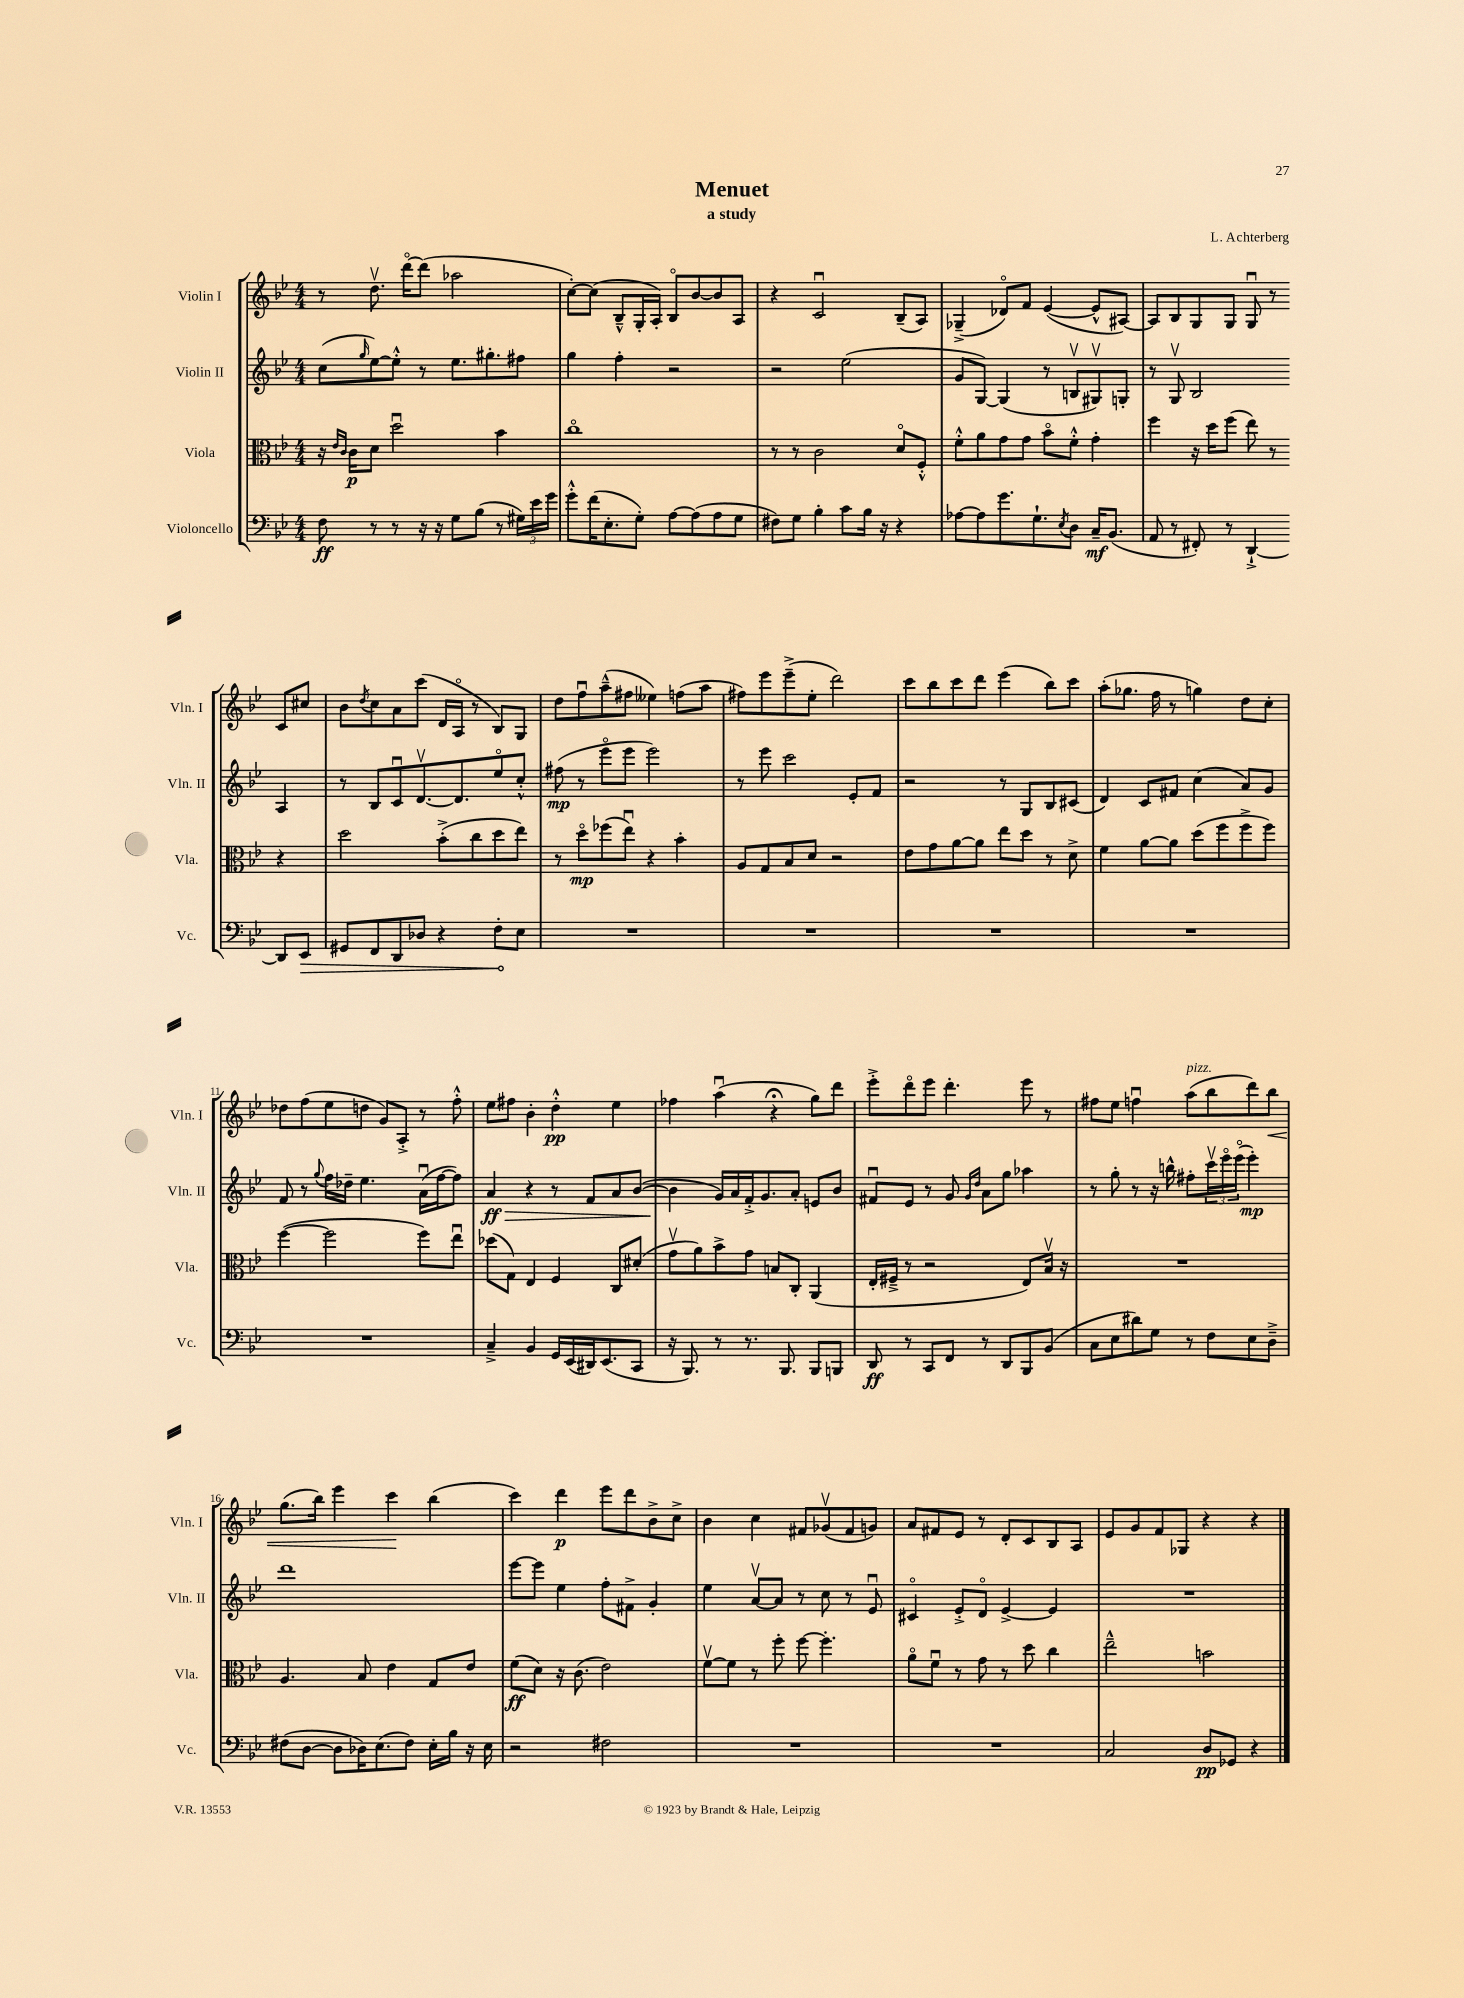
\header { title = "Menuet" composer = "L. Achterberg" subtitle = "a study" }
<<
\new StaffGroup <<
\new Staff = "s0" \with { instrumentName = "Violin I" shortInstrumentName = "Vln. I" } {
    \clef treble \key bes \major \numericTimeSignature \time 4/4
    r8 d''8.\upbow d'''16~\flageolet d'''8( aes''2 |
    c''8~-.) c''8( bes8---^ g16-. a16-.) bes8\flageolet bes'8~ bes'8 a8 |
    r4 c'2\downbow bes8--( a8) |
    ges4--->( des'8\flageolet) f'8 ees'4~( ees'8-^ ais8~) |
    ais8 bes8 g8 g8 g8\downbow r8 c'8 cis''8 |
    bes'8 \acciaccatura { d''8 } c''8 a'8 c'''8( d'16 a16\flageolet r8 bes8) g8 |
    d''8 f''8\downbow a''8---^( fis''8 eeses''4) f''8( a''8 |
    fis''8) ees'''8 ees'''8--->( ees''8-. d'''2) |
    c'''8 bes''8 c'''8 d'''8 ees'''4( bes''8) c'''8 |
    a''8-.( ges''8. f''16 r8 g''4) d''8 c''8-. |
    des''8 f''8( ees''8 d''8 g'8) a8-.-> r8 f''8-.-^ |
    ees''8 fis''8 bes'4-. d''4-.-^\pp ees''4 |
    fes''4 a''4\downbow( r4\fermata g''8) d'''8 |
    ees'''8-.-> d'''8\flageolet ees'''8 d'''4.-. ees'''8 r8 |
    fis''8 ees''8 f''4\downbow a''8^\markup { \italic "pizz." }( bes''8 d'''8) bes''8\< |
    g''8.( bes''16) ees'''4 c'''4\! bes''4( |
    c'''4) d'''4\p ees'''8 d'''8 bes'8-> c''8-> |
    bes'4 c''4 fis'8 ges'8\upbow( fis'8 g'8) |
    a'8 fis'8 ees'8 r8 d'8-. c'8 bes8 a8 |
    ees'8 g'8 f'8 ges8 r4 r4 \bar "|." |
}
\new Staff = "s1" \with { instrumentName = "Violin II" shortInstrumentName = "Vln. II" } {
    \clef treble \key bes \major \numericTimeSignature \time 4/4
    c''8( \grace { g''16 } ees''8~) ees''8-.-^ r8 ees''8. gis''8.-. fis''8 |
    g''4 f''4-. r2 |
    r2 ees''2( |
    g'8 g8~) g4( r8 b8\upbow gis8\upbow) g8-. |
    r8 g8\upbow bes2 a4 |
    r8 bes8 c'8\downbow d'8.~\upbow d'8. ees''8\flageolet c''8-.-^ |
    fis''8\mp( r8 ees'''8\flageolet ees'''8 ees'''2) |
    r8 ees'''8 c'''2 ees'8-. f'8 |
    r2 r8 g8 bes8 cis'8( |
    d'4) c'8 fis'8 c''4( a'8) g'8 |
    f'8 r8 \appoggiatura { g''8 } f''16 des''16-- ees''4. a'16\downbow( f''16~ f''8) |
    a'4\ff\> r4 r8 f'8 a'8 bes'8~( |
    bes'4\! g'16) a'16 f'16-.-> g'8. a'8-. e'8 bes'8 |
    fis'8\downbow ees'8 r8 g'8 \grace { g'16 d''16 } a'8 g''8 aes''4 |
    r8 g''8-. r8 r16 b''16-^ fis''8-. \tuplet 3/2 { c'''16\upbow ees'''16\flageolet ees'''16\flageolet( } ees'''4-.\mp) |
    d'''1 |
    ees'''8~ ees'''8 ees''4 f''8-. fis'8-> g'4-. |
    ees''4 a'8~\upbow a'8 r8 c''8 r8 ees'8\downbow |
    cis'4\flageolet ees'8-.-> d'8\flageolet ees'4~-> ees'4 |
    R1 \bar "|." |
}
\new Staff = "s2" \with { instrumentName = "Viola" shortInstrumentName = "Vla." } {
    \clef alto \key bes \major \numericTimeSignature \time 4/4
    r16 \grace { ees'16 c'16 } c'16\p d'8 d''2\downbow bes'4 |
    c''1\flageolet |
    r8 r8 c'2 d'8\flageolet f8-.-^ |
    f'8-.-^ a'8 g'8 g'8 bes'8\flageolet f'8-.-^ g'4-. |
    f''4 r16 d''16 f''8( ees''8) r8 r4 |
    d''2 bes'8-.->( c''8 d''8 ees''8) |
    r8 d''8\flageolet\mp fes''8( ees''8\downbow) r4 bes'4-. |
    a8 g8 bes8 d'8 r2 |
    ees'8 g'8 a'8~ a'8 ees''8 d''8 r8 d'8-> |
    f'4 a'8~ a'8 d''8( f''8 f''8-> f''8) |
    f''4~( f''2 f''8) ees''8\downbow |
    des''8( g8) ees4 f4 c8 dis'8-.( |
    g'8\upbow a'8) bes'8-> g'8 b8 c8-. a,4( |
    ees16-. fis16---> r8 r2 ees8) bes16\upbow r16 |
    R1 |
    a4. bes8 ees'4 g8 ees'8 |
    f'8\ff( d'8) r16 c'8.( ees'2) |
    f'8~\upbow f'8 r8 f''8-. f''8~ f''4.-. |
    a'8\flageolet f'8\downbow r8 g'8 r8 d''8 c''4 |
    ees''2---^ b'2 \bar "|." |
}
\new Staff = "s3" \with { instrumentName = "Violoncello" shortInstrumentName = "Vc." } {
    \clef bass \key bes \major \numericTimeSignature \time 4/4
    f8\ff r8 r8 r16 r16 g8 bes8( r8 \tuplet 3/2 { gis16) ees'16 g'16 } |
    g'8-.-^ f'16( ees8.-. g8-.) a8~ a8( a8 g8 |
    fis8) g8 bes4-. c'8 bes16 r16 r4 |
    aes8~ aes8 g'8. g8.-! \acciaccatura { ees8 } d8 c16--\mf bes,8.( |
    a,8 r8 fis,8-.) r8 d,4~-!-> d,8 \once \override Hairpin.circled-tip = ##t ees,8\> |
    gis,8 f,8 d,8 des8 r4 f8-.\! ees8 |
    R1 |
    R1 |
    R1 |
    R1 |
    R1 |
    c4---> bes,4 g,16 ees,16( dis,16) ees,8.( c,8 |
    r16 bes,,8.) r8 r8. bes,,8. bes,,8 b,,8 |
    d,8\ff r8 c,8 f,8 r8 d,8 bes,,8 bes,8( |
    c8 ees8 dis'8) g8 r8 f8 ees8 d8---> |
    fis8( d8~ d8 des16) ees8.( fis8) ees16-. bes16 r16 ees16 |
    r2 fis2 |
    R1 |
    R1 |
    c2 d8\pp ges,8 r4 \bar "|." |
}
>>
>>
